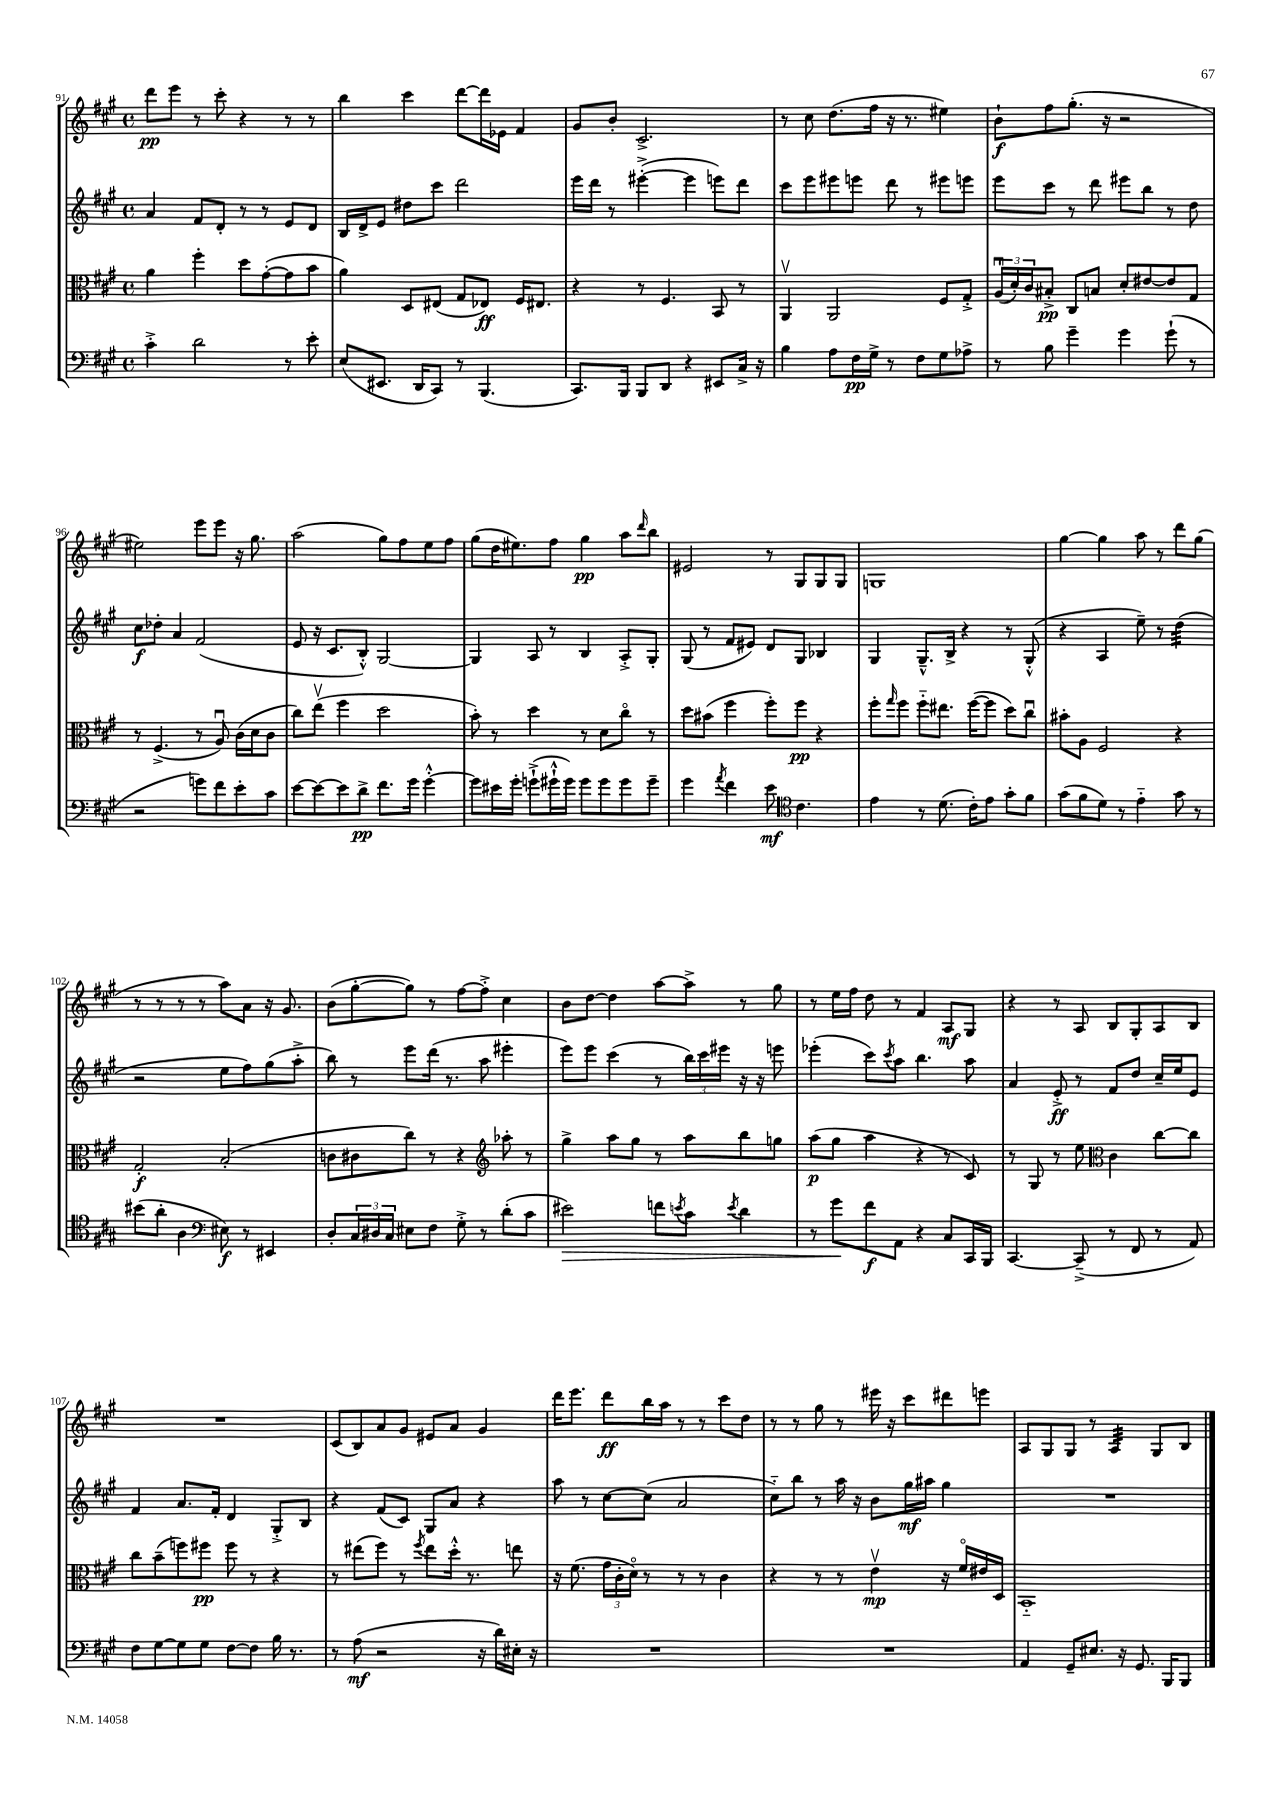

**kern	**kern	**kern	**kern
*staff4	*staff3	*staff2	*staff1
*clefF4	*clefC3	*clefG2	*clefG2
*k[f#c#g#]	*k[f#c#g#]	*k[f#c#g#]	*k[f#c#g#]
*M4/4	*M4/4	*M4/4	*M4/4
*met(c)	*met(c)	*met(c)	*met(c)
4c#'^	4a	4a	8ddd
.	.	.	8eee
2d	4ff#'	8f#	8r
.	.	8d'	8ccc#'
.	8dd	8r	4r
.	([8g#'	8r	.
8r	8g#]	8e	8r
8e'	8b	8d	8r
=	=	=	=
(8E	4a)	16B	4bb
.	.	16d^	.
8.EE#	.	8e	.
.	8D	8dd#	4ccc#
16DD	.	.	.
8CC#)	(8E#	8ccc#	.
8r	8G#	2ddd	[8ddd
(4.BBB	8E-)	.	16ddd]
.	.	.	16e-
.	16F#	.	4f#
.	8.E#	.	.
=	=	=	=
8.CC#)	4r	16eee	8g#
.	.	16ddd	.
.	.	8r	8b'
16BBB	.	.	.
8BBB	8r	([4eee#'^	2.c#^
8DD	4.F#	.	.
4r	.	4eee#]	.
8EE#	8BB	8eee)	.
16C#^	8r	8ddd	.
16r	.	.	.
=	=	=	=
4B	4AAv	8ccc#	8r
.	.	8eee	8cc#
8A	2AA	8eee#	(8.dd
16F#	.	8eee	.
16G#^	.	.	16ff#
8r	.	8ddd	16r
.	.	.	8.r
8F#	.	8r	.
8G#	8F#	8eee#	4ee#)
8A-^	8G#'^	8eee	.
=	=	=	=
8r	(24Au	8eee	8b`
.	24d')	.	.
.	24c#	.	.
8B	8B#'^	8ccc#	8ff#
4g#~	8C#	8r	(8.gg#'
.	8B	8ddd	.
.	.	.	16r
4g#	8d'	8eee#	2r
.	[8e#	8bb	.
(8g#`	8e#]	8r	.
8r	8G#	8dd	.
=	=	=	=
2r	8r	8cc#	2ee#)
.	(4.F#^	8dd-'	.
.	.	4a	.
8g)	8r	(2f#	8eee
8f#	8Au)	.	8eee
8e'	(16c#	.	16r
.	16d	.	8.gg#
8c#	8c#	.	.
=	=	=	=
[8e	8cc#)	8e	(2aa
8e_	(8eev	16r	.
.	.	8.c#	.
8e]	4ff#	.	.
8d^	.	8B'^^)	.
8.f#	2dd	[2G#	8gg#)
.	.	.	8ff#
16g#	.	.	.
[4g#'^^	.	.	8ee
.	.	.	8ff#
=	=	=	=
8g#]	8b')	4G#]	(8gg#
16e#	8r	.	16dd
16g#'	.	.	8.ee#)
(8g`^	4dd	8A	.
16g#`^^	.	8r	8ff#
16g#)	.	.	.
8g#	8r	4B	4gg#
8g#	8d	.	.
8g#	8cc#o	8A'^	8aa
.	.	.	16qqddd
8g#~	8r	8G#'	8bb
=	=	=	=
4g#	8dd	(8G#	2e#
.	(8b#	8r	.
8qa	.	.	.
4f#	4ff#	8f#	.
.	.	8e#)	.
8e	8ff#')	8d	8r
*clefC4	*	*	*
4.c#	8ff#	8G#	8G#
.	4r	4B-	8G#
.	.	.	8G#
=	=	=	=
4e	8ff#'	4G#	1G
.	16qqgg#	.	.
.	8ff#	.	.
8r	8ff#'~	8.G#~^^	.
(8.d	8.ee#	.	.
.	.	16B^	.
.	.	4r	.
16c#')	([16ff#	.	.
8e	8ff#]	.	.
8g#'	8dd)	8r	.
8f#	8cc#u	(8G#'^^	.
=	=	=	=
(8g#	8b#'	4r	[4gg#
8f#	8A	.	.
8d)	2F#	4A	4gg#]
8r	.	.	.
4e'~	.	8ee~)	8aa
.	.	8r	8r
8g#	4r	(4dd	8ddd
8r	.	.	(8gg#
=	=	=	=
(8b#	2G#'	2r	8r
8a'	.	.	8r
4A	.	.	8r
.	.	.	8r
*clefF4	*	*	*
8E#)	(2B'	8ee	8aa)
8r	.	8ff#)	8a
4EE#	.	(8gg#	16r
.	.	.	8.g#
.	.	8aa'^	.
=	=	=	=
8D'	8c	8bb)	(8b
24C#	8c#	8r	[8gg#'
24D#	.	.	.
24C#	.	.	.
8E#	8cc#)	8eee	8gg#])
8F#	8r	(16ddd	8r
.	.	8.r	.
8G#'^	4r	.	[8ff#
8r	.	8aa	8ff#'^]
*	*clefG2	*	*
(8d'	8aa-'	4eee#'	4cc#
8c#	8r	.	.
=	=	=	=
2e#)	4gg#^	8eee)	8b
.	.	8eee	[8dd
.	8aa	(4ccc#	4dd]
.	8gg#	.	.
8f	8r	8r	[8aa
8qe	.	.	.
8c#	8aa	24bb)	8aa^]
.	.	24ccc#	.
.	.	24eee#	.
8qe	.	.	.
4d	8bb	16r	8r
.	.	16r	.
.	8gg	8eee	8gg#
=	=	=	=
8r	(8aa	(4eee-'	8r
8g#	8gg#	.	16ee
.	.	.	16ff#
8f#	4aa	8ccc#)	8dd
.	.	8qccc#	.
8AA	.	8aa	8r
4r	4r	4.bb	4f#
8C#	8r	.	8A
16CC#	8c#)	8aa	8G#
16BBB	.	.	.
=	=	=	=
[4.CC#	8r	4a	4r
.	8G#	.	.
.	8r	8e'^	8r
(8CC#~^]	8ee	8r	8A
*	*clefC3	*	*
8r	4c#	8f#	8B
8FF#	.	8dd	8G#'
8r	[8cc#	16cc#~	8A
.	.	16ee	.
8AA)	8cc#]	8e	8B
=	=	=	=
8F#	8cc#	4f#	1r
[8G#	(8b~	.	.
8G#]	8ff)	8.a	.
8G#	8ff#	.	.
.	.	16f#'	.
[8F#	8ff#	4d	.
8F#]	8r	.	.
16B	4r	8G#'^	.
8.r	.	.	.
.	.	8B	.
=	=	=	=
8r	8r	4r	(8c#
(8A	(8ee#	.	8B)
2r	8ff#)	(8f#	8a
.	8r	8c#)	8g#
.	8qff#	.	.
.	8ee#	8G#	8e#
.	16dd'^^	8a	8a
.	8.r	.	.
16r	.	4r	4g#
16d)	.	.	.
16E#'	8ee	.	.
16r	.	.	.
=	=	=	=
1r	16r	8aa	16ddd
.	(8.f#	.	8.eee
.	.	8r	.
.	24g#	[8cc#	8ddd
.	24c#'	.	.
.	24do)	.	.
.	8r	(8cc#]	16bb
.	.	.	16aa
.	8r	2a	8r
.	8r	.	8r
.	4c#	.	8ccc#
.	.	.	8dd
=	=	=	=
1r	4r	8cc#'~)	8r
.	.	8bb	8r
.	8r	8r	8gg#
.	8r	16aa	8r
.	.	16r	.
.	4ev	8b	16eee#
.	.	.	16r
.	.	16gg#	8ccc#
.	.	16aa#	.
.	16r	4gg#	8ddd#
.	16f#o	.	.
.	16e#	.	8eee
.	16D	.	.
=	=	=	=
4AA	1BB'~	1r	8A
.	.	.	8G#
8GG#~	.	.	8G#
8.E#	.	.	8r
.	.	.	4A
16r	.	.	.
8.GG#	.	.	.
.	.	.	8G#
16BBB	.	.	.
8BBB	.	.	8B
==	==	==	==
*-	*-	*-	*-
